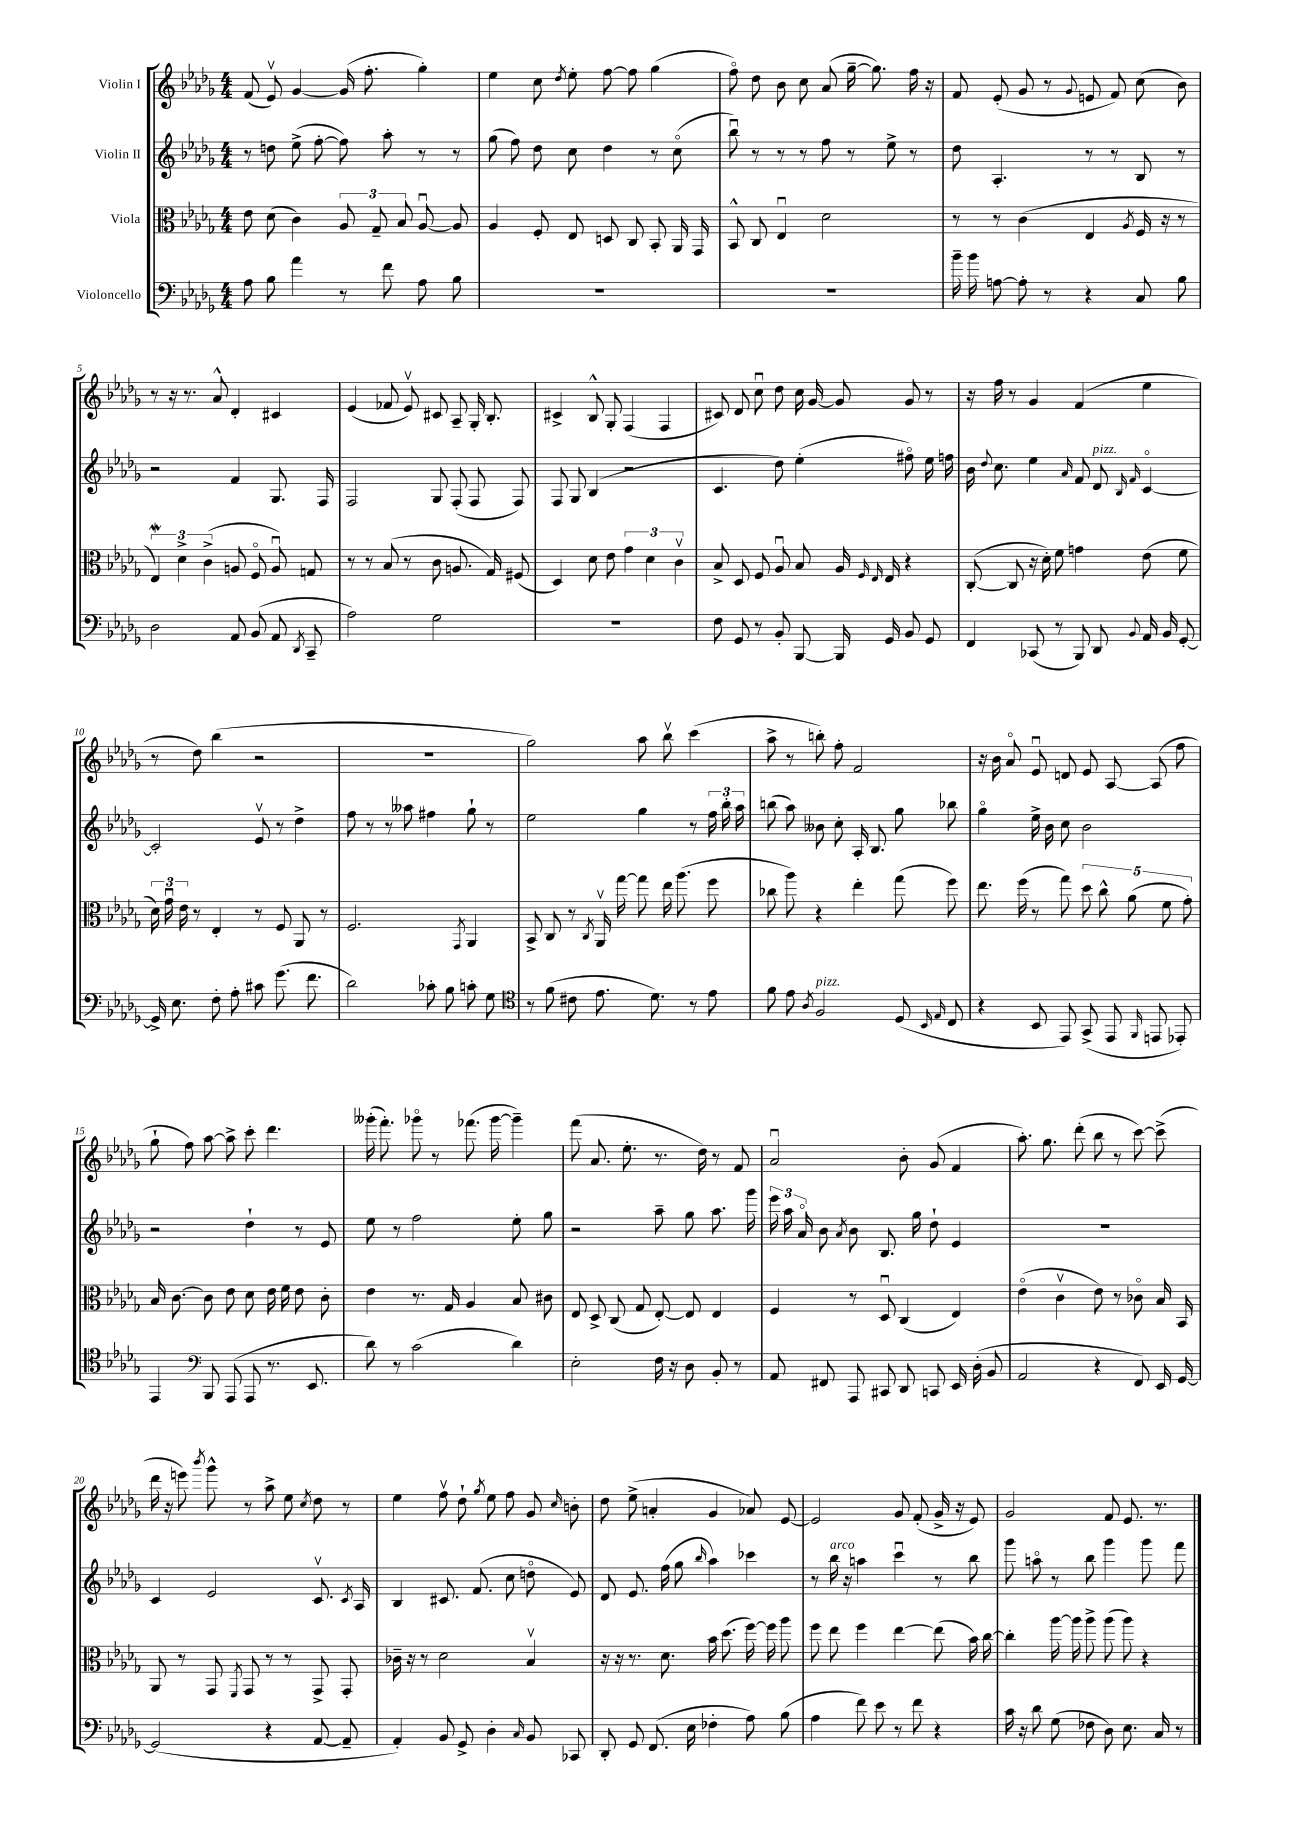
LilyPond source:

<<
\new StaffGroup <<
\new Staff = "s0" \with { instrumentName = "Violin I" } {
    \clef treble \key des \major \numericTimeSignature \time 4/4
    \autoBeamOff f'8( ees'8\upbow) ges'4~ ges'16( f''8.-. ges''4-.) |
    ees''4 c''8 \acciaccatura { des''8 } ees''8-. f''8~ f''8 ges''4( |
    f''8\flageolet) des''8 bes'8 c''8 aes'8( ges''16~-- ges''8.) f''16 r16 |
    f'8 ees'8-.( ges'8 r8 \appoggiatura { ges'8 } e'8 f'8) c''8( bes'8) |
    r8 r16 r8. aes'8-^ des'4-. cis'4 |
    ees'4( fes'8 ees'8\upbow) cis'8 aes8-- ges16-. bes8.-. |
    cis'4-> bes8-^ ges8-. f4( f4 |
    cis'8) des'8 c''8\downbow des''8 c''16 ges'16~ ges'8 ges'8 r8 |
    r16 f''16 r8 ges'4 f'4( ees''4 |
    r8 des''8) bes''4( r2 |
    R1 |
    ges''2) aes''8 bes''8\upbow c'''4( |
    aes''8-> r8 b''8-.) f''8-. f'2 |
    r16 bes'16 aes'8\flageolet ees'8\downbow d'8 ees'8 aes8~ aes8( f''8 |
    ges''8-! f''8) aes''8~ aes''8-> c'''8-. des'''4. |
    geses'''16-.( f'''8.-.) ges'''8\flageolet r8 fes'''8.( ges'''16~ ges'''4--) |
    f'''8( aes'8. ees''8.-. r8. des''16) r8 f'8 |
    aes'2\downbow bes'8-. ges'8( f'4 |
    aes''8.-.) ges''8. des'''8-.( bes''8 r8 c'''8~) c'''8->( |
    des'''16 r16 e'''8) \acciaccatura { bes'''8 } ges'''8-^ r8 aes''8-> ees''8 \acciaccatura { c''8 } des''8 r8 |
    ees''4 f''8\upbow des''8-! \acciaccatura { ges''8 } ees''8 f''8 ges'8 \grace { c''16 } b'8-. |
    des''8 ees''8->( a'4-. ges'4 aes'8) ees'8~ |
    ees'2 ges'8 f'8-.( ges'16-> r16 ees'8) |
    ges'2 f'8 ees'8. r8. \bar "|." |
}
\new Staff = "s1" \with { instrumentName = "Violin II" } {
    \clef treble \key des \major \numericTimeSignature \time 4/4
    \autoBeamOff r8 d''8 ees''8->( f''8~-. f''8) aes''8-. r8 r8 |
    ges''8( f''8) des''8 c''8 des''4 r8 c''8\flageolet( |
    bes''8\downbow) r8 r8 r8 f''8 r8 ees''8-> r8 |
    des''8 aes4.-. r8 r8 bes8 r8 |
    r2 f'4 ges8. f16 |
    f2 ges8 f8-.( f8 f8) |
    f8 ges8 bes4( r2 |
    c'4. des''8) ees''4-.( fis''8\flageolet) ees''16 f''16 |
    bes'16 \appoggiatura { des''8 } c''8. ees''4 \grace { aes'16 } f'8 des'8^\markup { \italic "pizz." } \grace { bes16 f'16 } c'4~\flageolet |
    c'2-. ees'8\upbow r8 des''4-> |
    f''8 r8 r8 aeses''8 fis''4 ges''8-! r8 |
    ees''2 ges''4 r8 \tuplet 3/2 { f''16 bes''16-. aes''16 } |
    b''8( aes''8) beses'8 c''8-. aes16-. bes8. ges''8 bes''8 |
    ges''4\flageolet ees''16-> bes'16 c''8 bes'2 |
    r2 des''4-! r8 ees'8 |
    ees''8 r8 f''2 ees''8-. ges''8 |
    r2 aes''8-- ges''8 aes''8. ges'''16 |
    \tuplet 3/2 { ees'''16 aes''16 aes'16\flageolet } bes'8 \acciaccatura { aes'8 } bes'8 bes8. ges''16 des''8-! ees'4 |
    R1 |
    c'4 ees'2 c'8.\upbow \acciaccatura { c'8 } aes16 |
    bes4 cis'8. f'8.( c''8 d''8\flageolet ees'8) |
    des'8 ees'8. f''16( ges''8 \grace { bes''16 } aes''4) ces'''4 |
    r8 bes''16^\markup { \italic "arco" } r16 a''4 c'''4\downbow r8 bes''8 |
    ges'''8 a''8\flageolet r8 bes''8 ges'''4 ges'''8 f'''8 \bar "|." |
}
\new Staff = "s2" \with { instrumentName = "Viola" } {
    \clef alto \key des \major \numericTimeSignature \time 4/4
    \autoBeamOff ees'8 des'8( c'4) \tuplet 3/2 { aes8 ges8-- bes8 } aes8~\downbow aes8 |
    aes4 f8-. ees8 d8 c8 bes,8-. aes,16 ges,16 |
    bes,8-^ c8 ees4\downbow des'2 |
    r8 r8 c'4( ees4 \acciaccatura { aes8 } f16 r16 r8 |
    \tuplet 3/2 { ees4\mordent) des'4-> c'4->( } a8 f8\flageolet a8\downbow) g8 |
    r8 r8 bes8( r8 c'8 a8. ges16) fis8( |
    des4) des'8 ees'8 \tuplet 3/2 { ges'4 des'4 c'4\upbow } |
    bes8-> des8 f8 aes8\downbow bes8 aes16 \grace { f16 ees16 } ees16 r4 |
    c8~-.( c8 r16 des'16-.) f'8 g'4 ees'8( f'8 |
    \tuplet 3/2 { des'16) ges'16\downbow ees'16 } r8 ees4-. r8 f8 aes,8 r8 |
    f2. \acciaccatura { ges,8 } aes,4 |
    bes,8-> c8 r8 \acciaccatura { c8 } aes,16\upbow ges''16~ ges''8 ees''16 aes''8.( f''8 |
    ces''8 aes''8) r4 ees''4-. ges''8( f''8) |
    ees''8. f''16( r8 ges''8) \tuplet 5/4 { des''8 c''8-^ aes'8( f'8 ges'8-.) } |
    bes16 c'8.~ c'8 ees'8 des'8 ees'16 f'16 ees'8 c'8-. |
    ees'4 r8. ges16 aes4 bes8 cis'8 |
    ees8 des8-> c8( ges8 ees8~-.) ees8 ees4 |
    f4 r8 des8\downbow c4( ees4) |
    ees'4\flageolet( c'4\upbow ees'8) r8 ces'8\flageolet bes16 bes,16 |
    aes,8 r8 ges,8 \acciaccatura { f,8 } ges,8 r8 r8 ges,8-> ges,8-. |
    ces'16-- r16 r8 des'2 bes4\upbow |
    r16 r16 r8. des'8. bes'16 des''8.( f''16~) f''16 aes''8 |
    f''8 ees''8 f''4 ees''4~ ees''8( bes'16) c''16~ |
    c''4-. aes''16~ aes''16 aes''8-> aes''8( aes''8) r4 \bar "|." |
}
\new Staff = "s3" \with { instrumentName = "Violoncello" } {
    \clef bass \key des \major \numericTimeSignature \time 4/4
    \autoBeamOff aes8 bes8 aes'4 r8 f'8 aes8 bes8 |
    R1 |
    R1 |
    bes'16-- bes'16 a8~ a8-. r8 r4 c8 bes8 |
    des2 aes,8 bes,8( aes,8 \acciaccatura { des,8 } c,8-- |
    aes2) ges2 |
    R1 |
    f8 ges,8 r8 bes,8-. bes,,8~ bes,,16 ges,16 bes,8 ges,8 |
    f,4 ces,8( r8 bes,,8) des,8 \appoggiatura { bes,8 } aes,16 bes,16 ges,8~-. |
    ges,16-> ees8. f8-. aes8-. cis'8 ges'8.( f'8. |
    des'2) ces'8-. bes8 c'8-. ges8 |
    \clef tenor r8 f'8( cis'8 ees'8. des'8.) r8 ees'8 |
    f'8 ees'8 \acciaccatura { aes8 } f2^\markup { \italic "pizz." } des8( \grace { bes,16 ees16 } c8 |
    r4 bes,8 ees,8) ges,8->( ees,8 \grace { f,16 } e,8 ees,8-.) |
    ees,4 \clef bass bes,,8 aes,,8( aes,,8 r8. ees,8. |
    des'8) r8 c'2( des'4) |
    ees2-. f16 r16 des8 bes,8-. r8 |
    aes,8 fis,8 aes,,8 cis,8 des,8 c,8 ees,16 des16-.( bes,8 |
    aes,2 r4 f,8) ees,16 ges,16~ |
    ges,2( r4 aes,8~ aes,8-- |
    aes,4-.) bes,8 ges,8-> des4-. \grace { c16 } bes,8 ces,8 |
    des,8-. ges,8 f,8.( ees16 fes4-. aes8) bes8( |
    aes4 f'8) ees'8 r8 f'8 r4 |
    c'16 r16 des'8 ges8( fes8 des8) ees8. c16 r8 \bar "|." |
}
>>
>>
